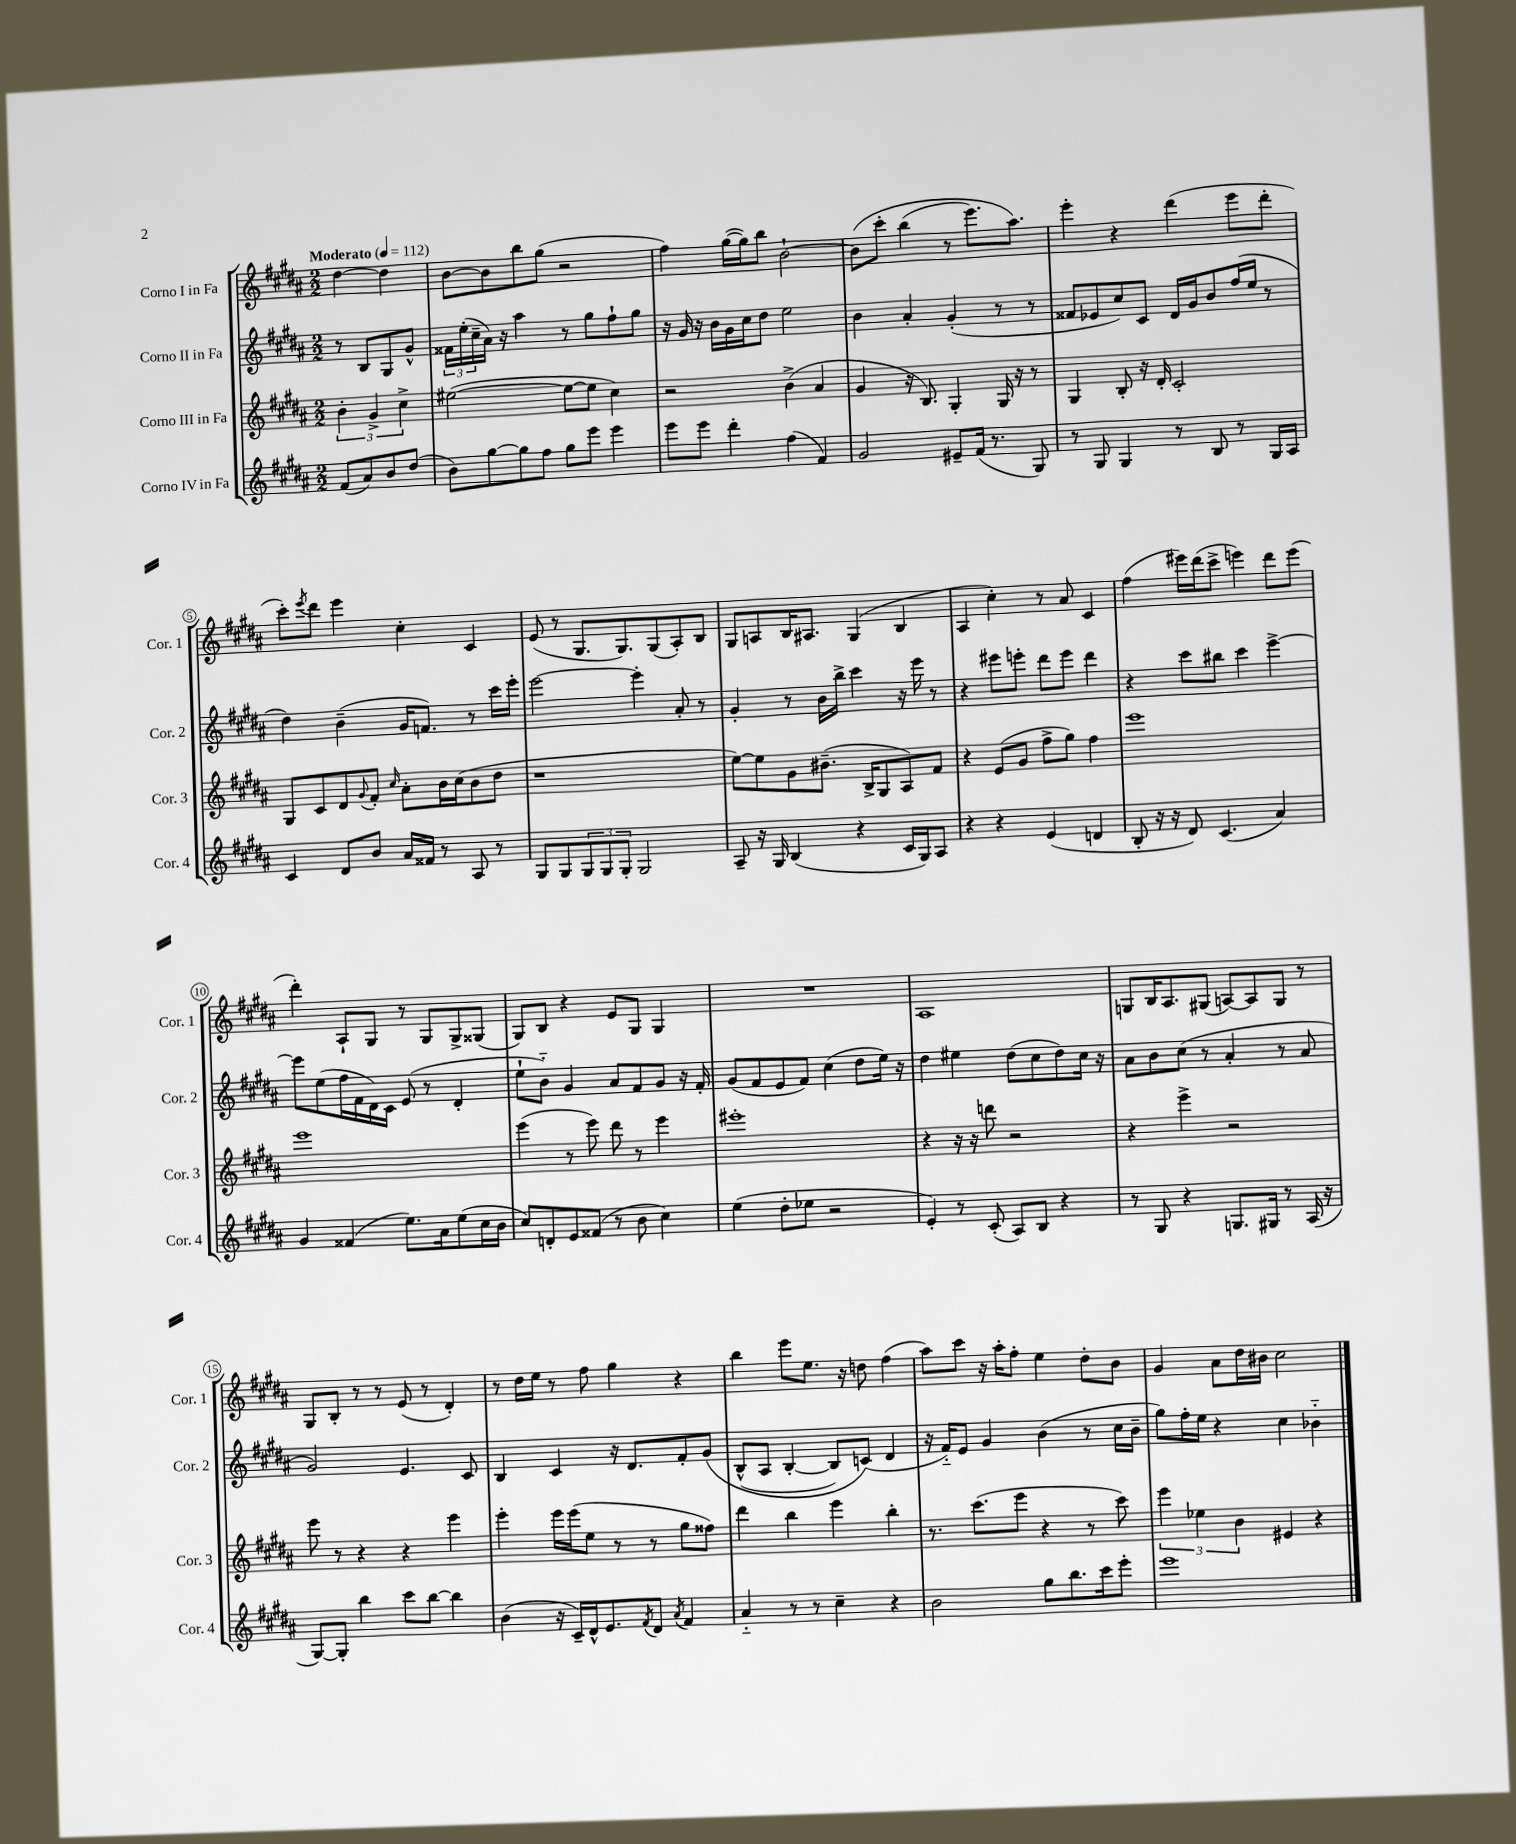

**kern	**kern	**kern	**kern
*part4	*part3	*part2	*part1
*staff4	*staff3	*staff2	*staff1
*I"Corno IV in Fa	*I"Corno III in Fa	*I"Corno II in Fa	*I"Corno I in Fa
*I'Cor. 4	*I'Cor. 3	*I'Cor. 2	*I'Cor. 1
*clefG2	*clefG2	*clefG2	*clefG2
*k[f#c#g#d#a#]	*k[f#c#g#d#a#]	*k[f#c#g#d#a#]	*k[f#c#g#d#a#]
*M2/2	*M2/2	*M2/2	*M2/2
*MM112	*MM112	*MM112	*MM112
=	=	=	=
!	!	!	!LO:TX:a:B:t=Moderato
(8f#/L	6b'\	8r	[4dd#\
8a#/)	.	8B/L	.
.	6g#^/	.	.
8b/	.	8G#/	4dd#\]
.	6cc#^\	.	.
(8dd#/J	.	8g#^^/J	.
=1	=1	=1	=1
8b\L)	([2ee#X\	24f##X\LL	[8b\L
.	.	(24ee'\	.
.	.	24cc#~\	.
[8gg#\	.	16a#\JJ)	8b\]
.	.	16r	.
8gg#\]	.	4aa#\	8bb\
8ff#\J	.	.	(8gg#\J
8gg#\L	8ee#\L_	8r	2r
8eee\J	8ee#\J]	8gg#\L	.
4eee\	4cc#\)	8ff#`\	.
.	.	8gg#\J	.
=2	=2	=2	=2
8eee\L	2r	16r	4ff#\)
.	.	16g#/	.
8eee\J	.	16r	.
.	.	16b\LL	.
4ddd#'\	.	16g#\	([16gg#\LL
.	.	16cc#\J	16gg#\J])
.	.	8dd#\J	8bb\J
(4ff#\	(4b^\	2ee\	[2b`\
4f#/)	4a#/	.	.
=3	=3	=3	=3
2g#/	4g#/	4b\	(8b\L]
.	.	.	8ccc#'\J
.	16r	4a#'/	(4bb\
.	8.B/)	.	.
8e#X~/L	4G#'/	(4g#'/	8r
(16f#/Jk	.	.	8.eee\L)
8.r	.	.	.
.	16G#/	8r	.
.	16r	.	8.aa#\J)
8G#/)	8r	8r	.
=4	=4	=4	=4
8r	4G#/	8f##X/L	4eee'\
8G#/	.	8e-X/	.
4G#/	8B'/	8cc#/)	4r
.	16r	8c#/J	.
.	16d#'/	.	.
8r	2c#'/	16d#/LL	(4ddd#\
.	.	16g#/J	.
8B/	.	8b/	.
8r	.	(16ff#/L	8eee\L
.	.	16ee/JJ	.
16G#/LL	.	8r	8ddd#'\J
16A#/JJ	.	.	.
!!LO:LB:g=z
=5	=5	=5	=5
4c#/	8G#/L	4dd#\)	8ccc#'\L)
.	.	.	8qeee/
.	8c#/	.	8ddd#\J
8d#/L	8d#/	(4b~\	4eee\
.	8qqg#/	.	.
8b/J	8f#'/J	.	.
.	16qqcc#/	.	.
16a#/LL	8a#'\L	16g#/KL	4cc#'\
16f##X/JJ	.	8.fn/J)	.
8r	16b\L	.	.
.	(16cc#\J	.	.
8A#/	8b\	8r	4c#/
8r	8dd#\J	16ccc#\LL	.
.	.	16eee'\JJ	.
=6	=6	=6	=6
8G#/L	1r	[2eee\	(8e/
8G#/	.	.	8r
12G#/	.	.	8.G#/L
12G#/	.	.	.
12G#'/J	.	.	.
.	.	.	8.G#/)
2G#/	.	4eee'\]	.
.	.	.	(8G#/
.	.	8a#'/	8A#'/)
.	.	8r	8B/J
=7	=7	=7	=7
8A#~/	[8ee\L)	4g#'/	8G#/L
16r	8ee\]	.	8An/
16G#/	.	.	.
(4B/	8g#\	8r	16B/K
.	.	.	8.A#X/J
.	(8.b#X~\J	16b\LL	.
.	.	16bb^\JJ	.
4r	.	4ccc#\	(4G#/
.	16B^/KL	.	.
.	8G#/	.	.
16c#/LL	8A#/)	16r	4B/
16G#/J)	.	16eee\	.
8A#/J	8f#/J	8r	.
=8	=8	=8	=8
4r	4r	4r	4A#/
4r	(8e/L	8eee#X\L	4cc#'\)
.	8g#/J	8eeen'\J	.
(4e/	8ff#^\L	8ddd#\L	8r
.	8gg#\J)	8eee\J	8a#/
4dn/	4ff#\	4ddd#\	4c#/
=9	=9	=9	=9
8B'/	1eee	4r	(4ff#\
16r	.	.	.
16r	.	.	.
8d#/)	.	8ccc#\L	16eee#X\LL)
.	.	.	(16ddd#\J
(4.c#/	.	8bb#X\J	8ccc#^\J
.	.	4ccc#\	4eeen\)
4a#/)	.	[4eee^\	8ddd#\L
.	.	.	(8eee\J
!!LO:LB:g=z
=10	=10	=10	=10
4g#/	1eee	8eee\L]	4ddd#'\)
.	.	(8ee\	.
(4f##X/	.	16ff#\L	8A#`/L
.	.	16f#\	.
.	.	16d#\)	8G#/J
.	.	16c#\JJ	.
8.ee\L)	.	(8e/	8r
.	.	8r	8G#/L
16a#\k	.	.	.
(8ee\	.	4d#'/	8G#^/
16cc#\L	.	.	(8G##X/J
16b\JJ	.	.	.
=11	=11	=11	=11
8cc#/L)	(4eee\	8ee`\L	8G#/L)
8dn'/	.	8b\J)	8B/J
8e/	8r	4g#/	4r
(8f##X/J	8eee\)	.	.
8r	8ddd#\	8a#/L	8e/L
8b\	8r	8f#/	8G#/J
4cc#\)	4eee\	8g#/J	4G#/
.	.	16r	.
.	.	16f#'/	.
=12	=12	=12	=12
(4ee\	1eee#X'	(8g#/L	1r
.	.	8f#/	.
8dd#'\L	.	8e/	.
8ee-X\J	.	8f#/J)	.
2r	.	(4cc#\	.
.	.	8dd#\L	.
.	.	16ee\Jk)	.
.	.	16r	.
=13	=13	=13	=13
4e'/)	4r	4dd#\	1A#
8r	16r	4ee#X\	.
.	16r	.	.
(8c#'/	8dddn\	.	.
8A#/L)	2r	(8dd#\L	.
8B/J	.	8cc#\	.
4r	.	8dd#\)	.
.	.	16cc#\Jk	.
.	.	16r	.
=14	=14	=14	=14
8r	4r	8a#\L	8Gn/L
8G#/	.	8b\	16B/K
.	.	.	8.A#/
4r	4eee^\	(8cc#\J	.
.	.	8r	(8G#X/J
8.Gn/L	2r	4a#'/	[8An/L)
.	.	.	8A/]
16G#X/Jk	.	.	.
8r	.	8r	8G#/J
(16A#/	.	8a#/	8r
16r	.	.	.
!!LO:LB:g=z
=15	=15	=15	=15
[8G#/L)	8eee\	2g#/)	8G#/L
8G#'/J]	8r	.	8B'/J
4bb\	4r	.	8r
.	.	.	8r
8ccc#\L	4r	4.e/	(8e/
[8bb\J	.	.	8r
4bb\]	4eee\	.	4d#'/)
.	.	8c#/	.
=16	=16	=16	=16
(4b\	4eee'\	4B/	8r
.	.	.	16dd#\LL
.	.	.	16ee\JJ
16r	16eee\LL	4c#/	8r
16c#~/LL)	(16eee\J	.	.
16d#^^/J	8ee\J	.	8ff#\
8.e/	.	.	.
.	8r	16r	4gg#\
.	.	8.d#/L	.
8qf#/	.	.	.
8d#/J	8r	.	.
8qa#/	.	.	.
4f#/	8gg#\L	8f#'/	4r
.	8ff##X\J)	(8g#/J	.
=17	=17	=17	=17
4a#/	4ddd#\	(8B^^/L	4bb\
.	.	8A#/J	.
8r	4bb\	[4B'/	8eee\L
8r	.	.	8.ee\J
4cc#~\	4eee\	8B/L])	.
.	.	.	16r
.	.	(8cn/J)	8ddn\
4r	4bb'\	4d#/	(4ff#\
=18	=18	=18	=18
2b\	8.r	16r	8aa#\L)
.	.	16f#/KL)	.
.	.	8e/J	8ccc#\J
.	(8.ccc#\L	.	.
.	.	4g#/	16r
.	.	.	16aa#'\KL
.	8eee\J	.	8ff#'\J
8gg#\L	4r	(4b\	4ee\
8.bb\	.	.	.
.	8r	8r	8dd#'\L
16ccc#\k	.	.	.
8eee'\J	8ccc#\)	16cc#\LL	8b\J
.	.	16b~\JJ	.
=19	=19	=19	=19
1eee	6eee\	8gg#\L)	4g#/
.	.	16ff#'\L	.
.	6ee-X\	.	.
.	.	16ee\JJ	.
.	.	4r	8a#\L
.	6b\	.	.
.	.	.	16dd#\L
.	.	.	16b#X\JJ
.	4e#X/	4cc#\	2cc#\
.	4r	4b-X\	.
==	==	==	==
*-	*-	*-	*-
